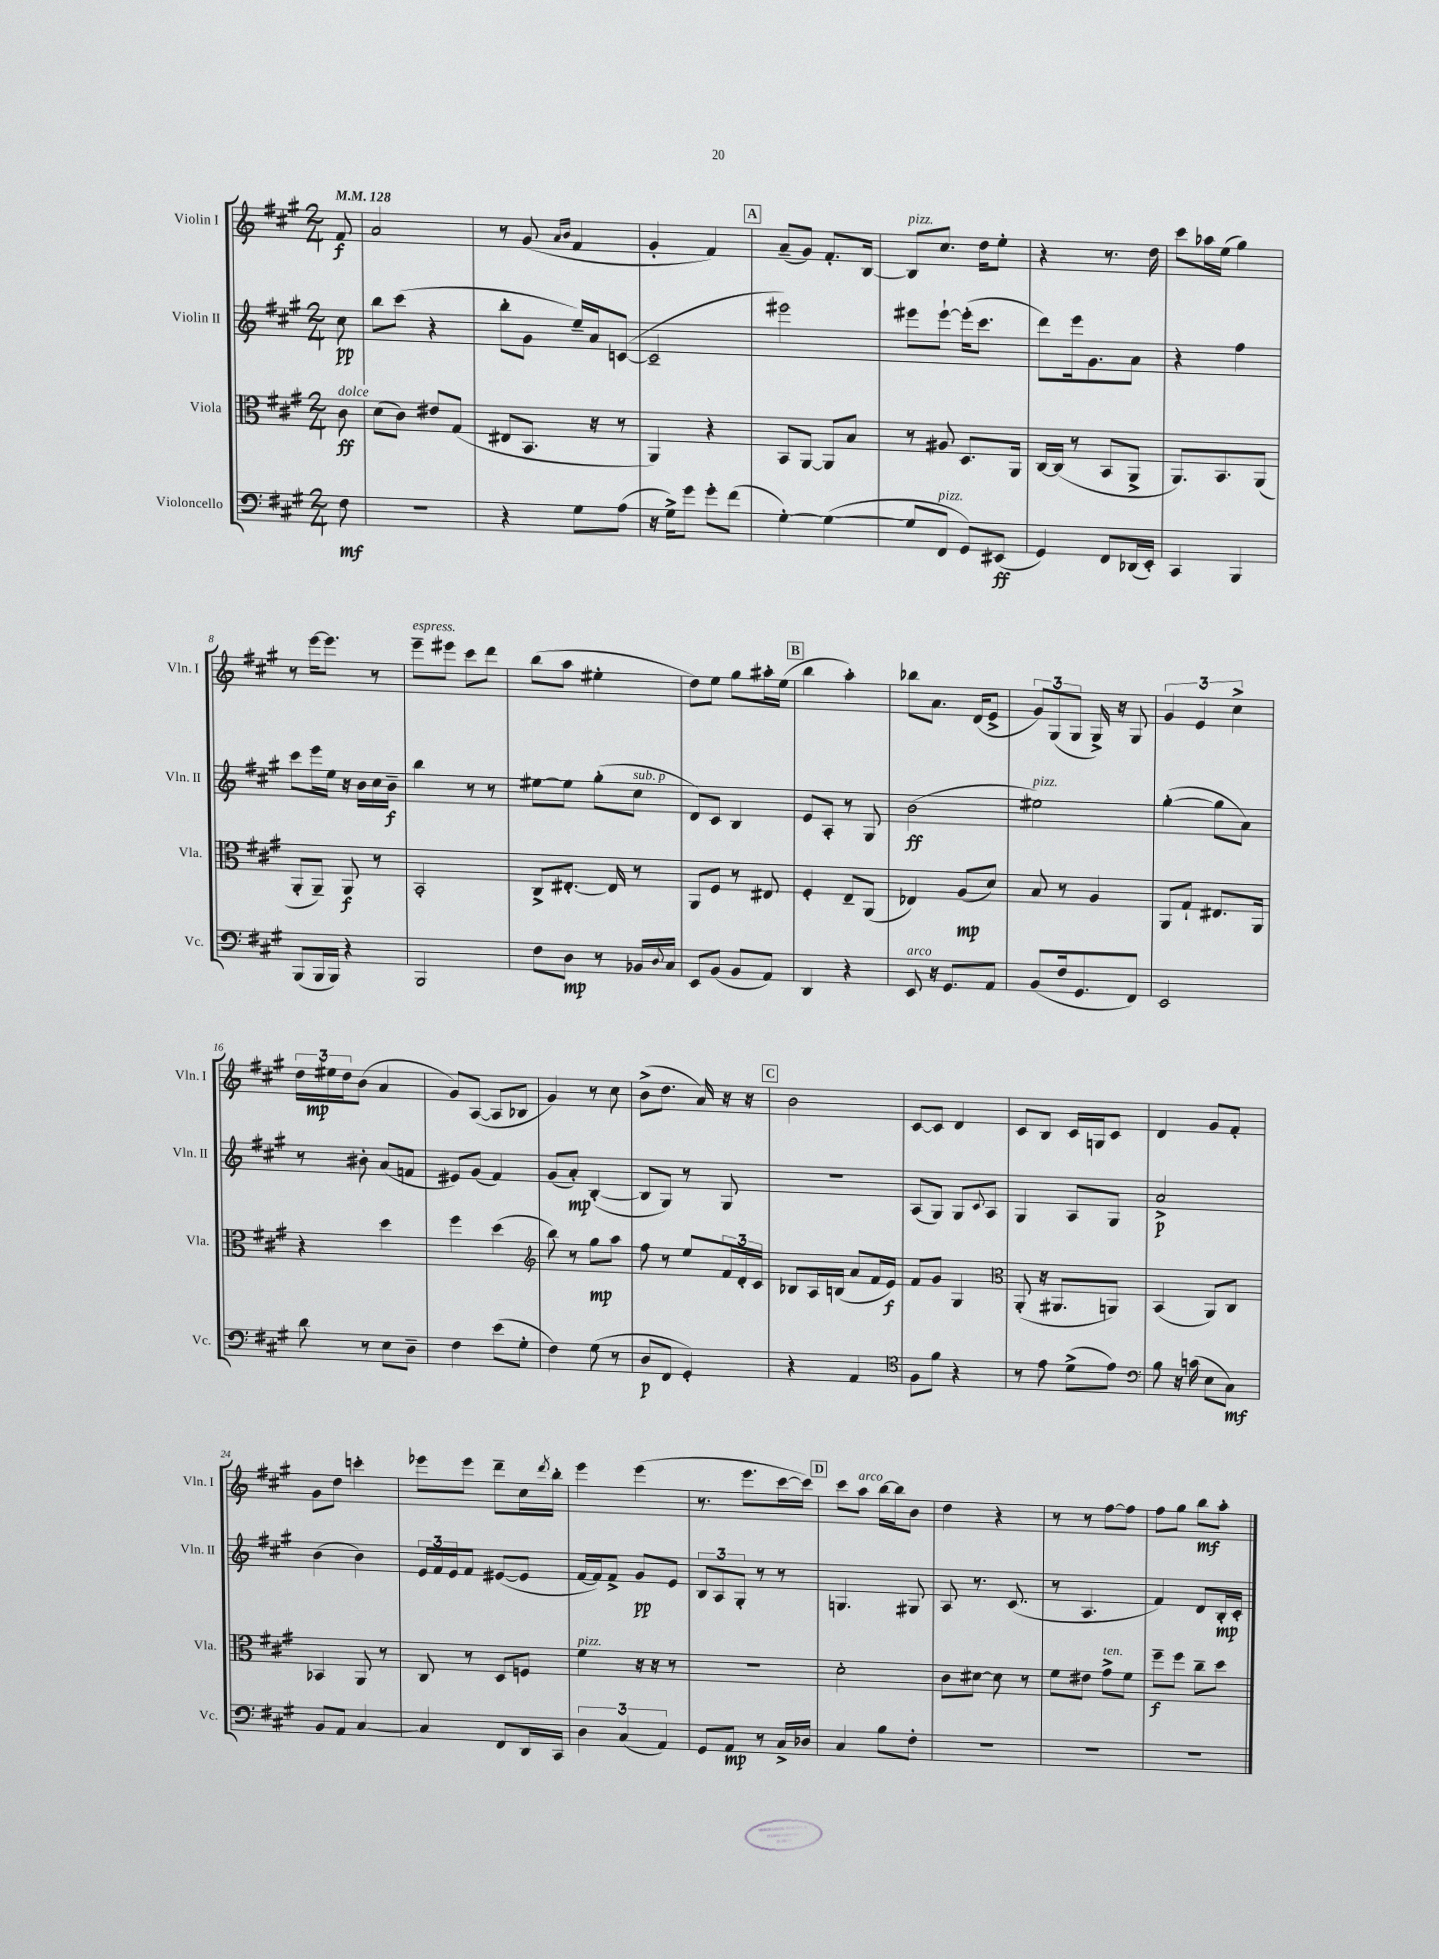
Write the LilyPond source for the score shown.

<<
\new StaffGroup <<
\new Staff = "s0" \with { instrumentName = "Violin I" shortInstrumentName = "Vln. I" } {
    \clef treble \key a \major \numericTimeSignature \time 2/4 \partial 8 \tempo 4 = 128
    fis'8\f |
    a'2 |
    r8 gis'8( \grace { a'16 b'16 } fis'4 |
    gis'4-. fis'4) |
    \mark \markup { \box "A" } a'8--( gis'8) fis'8.-. b16~ |
    b8^\markup { \italic "pizz." } cis''8. d''16 e''8-. |
    r4 r8. d''16 |
    cis'''8 aes''16 e''16( gis''4) |
    r8 e'''16~ e'''8. r8 |
    e'''8--^\markup { \italic "espress." } eis'''8 cis'''8 d'''8 |
    b''8( a''8 eis''4-. |
    d''8) e''8 gis''8 ais''16-. e''16( |
    \mark \markup { \box "B" } b''4 a''4-.) |
    bes''8 a'8. d'16( e'8-> |
    \tuplet 3/2 { gis'8) gis8( gis8 } gis16->) r16 gis8 |
    \tuplet 3/2 { gis'4 e'4 cis''4-> } |
    \tuplet 3/2 { d''16 eis''16\mp d''16 } b'8( a'4 |
    gis'8) a8~( a8 bes8 |
    gis'4) r8 cis''8 |
    b'8->( d''8. a'16) r16 r16 |
    \mark \markup { \box "C" } b'2 |
    cis'8~ cis'8 d'4 |
    cis'8 b8 cis'16 g16 cis'8 |
    d'4 gis'8 fis'8-. |
    gis'8 d''8 c'''4-. |
    ees'''8 ees'''8 d'''8-- cis''16 \acciaccatura { d'''8 } b''16-. |
    e'''4 e'''4( |
    r8. e'''8. cis'''16~ cis'''16) |
    \mark \markup { \box "D" } cis'''8 a''8^\markup { \italic "arco" } b''16~ b''16 b'8 |
    d''4 r4 |
    r8 r8 fis''8~ fis''8 |
    fis''8 gis''8 b''8\mf a''8-. \bar "|." |
}
\new Staff = "s1" \with { instrumentName = "Violin II" shortInstrumentName = "Vln. II" } {
    \clef treble \key a \major \numericTimeSignature \time 2/4 \partial 8
    cis''8\pp |
    b''8 cis'''8( r4 |
    b''8-. gis'8 e''16--) a'16 c'8~( |
    c'2-- |
    \mark \markup { \box "A" } eis'''2) |
    eis'''8 eis'''8~-! eis'''16-.( cis'''8. |
    d'''8) e'''16 gis'8. a'8 |
    r4 fis''4 |
    cis'''8 e'''16 e''16 r16 b'16 cis''16 b'16--\f |
    b''4 r8 r8 |
    eis''8~ eis''8 gis''8-.( cis''8^\markup { \italic "sub. p" } |
    d'8) cis'8 b4 |
    \mark \markup { \box "B" } e'8 a8-. r8 gis8 |
    b'2\ff( |
    eis''2^\markup { \italic "pizz." }) |
    gis''4~-.( gis''8 a'8) |
    r8 bis'8-. a'8( f'8 |
    eis'8) gis'8( fis'4) |
    gis'8( a'8-.\mp) b4~-.( |
    b8 gis8) r8 gis8 |
    \mark \markup { \box "C" } R2 |
    a8( gis8) gis8 \appoggiatura { cis'8 } a8 |
    gis4 a8 gis8 |
    a'2->\p |
    b'4( b'4) |
    \tuplet 3/2 { e'16 fis'16 e'16 } fis'8 eis'8~( eis'8 |
    fis'16~ fis'16) fis'8-> gis'8\pp e'8 |
    \tuplet 3/2 { b8 a8 gis8-. } r8 r8 |
    \mark \markup { \box "D" } g4. gis8 |
    a8 r8. cis'8.( |
    r8 a4. |
    fis'4) d'8 b16-.\mp cis'16-. \bar "|." |
}
\new Staff = "s2" \with { instrumentName = "Viola" shortInstrumentName = "Vla." } {
    \clef alto \key a \major \numericTimeSignature \time 2/4 \partial 8
    cis'8\ff^\markup { \italic "dolce" } |
    d'8( cis'8) eis'8 gis8( |
    eis8 b,8. r16 r8 |
    a,4) r4 |
    \mark \markup { \box "A" } b,8 a,8~ a,8 b8 |
    r8 ais8 d8. a,16 |
    cis16~ cis16( r8 b,8 a,8-> |
    a,8.) b,8. a,8( |
    a,8-. a,8--) a,8\f r8 |
    b,2-. |
    cis8-> eis8.~-. eis16 r8 |
    a,8 fis8 r8 eis8 |
    \mark \markup { \box "B" } fis4-. e8-- a,8( |
    ees4) a8\mp( d'8) |
    b8 r8 a4 |
    a,8 gis8-! eis8. a,16 |
    r4 d''4 |
    fis''4 d''4( |
    \clef treble b''8) r8 gis''8\mp a''8 |
    fis''8 r8 e''8 \tuplet 3/2 { fis'16 d'16-. cis'16 } |
    \mark \markup { \box "C" } bes8 a16 b16( a'8 fis'16 e'16\f) |
    fis'8 gis'8 gis4 |
    \clef alto a,8-.( r16 ais,8. a,8) |
    b,4( a,8) cis8 |
    bes,4 a,8 r8 |
    cis8 r8 d8 f8 |
    fis'4^\markup { \italic "pizz." } r16 r16 r8 |
    r2 |
    \mark \markup { \box "D" } d'2-. |
    cis'8 dis'8~ dis'8 r8 |
    fis'8 eis'8 gis'8->^\markup { \italic "ten." } fis'8 |
    fis''8--\f fis''8 cis''8-- d''8 \bar "|." |
}
\new Staff = "s3" \with { instrumentName = "Violoncello" shortInstrumentName = "Vc." } {
    \clef bass \key a \major \numericTimeSignature \time 2/4 \partial 8
    fis8\mf |
    R2 |
    r4 gis8 a8( |
    r16 gis16->) gis'8 gis'8-. fis'8( |
    \mark \markup { \box "A" } gis4~-.) gis4~( |
    gis8 fis,8^\markup { \italic "pizz." } gis,8) eis,8\ff( |
    gis,4) fis,8 des,16( e,16-.) |
    cis,4 b,,4 |
    b,,8( b,,16 b,,16) r4 |
    b,,2 |
    fis8 d8\mp r8 bes,16 \appoggiatura { d8 } cis16 |
    e,8 b,8( b,8 a,8) |
    \mark \markup { \box "B" } d,4 r4 |
    e,8^\markup { \italic "arco" } r16 gis,8. a,8 |
    b,8( fis16 gis,8. fis,8) |
    e,2 |
    d'8 r8 e8 d8-- |
    fis4 e'8( gis8-. |
    fis4) gis8( r8 |
    d8\p fis,8 gis,4-.) |
    \mark \markup { \box "C" } r4 a,4 |
    \clef tenor fis8 fis'8 r4 |
    r8 e'8 d'8->( e'8) |
    \clef bass b8 r16 c'16( e8 cis8\mf) |
    b,8 a,8 cis4~ |
    cis4 fis,8 d,16 cis,16 |
    \tuplet 3/2 { d4 cis4( a,4) } |
    gis,8 a,8\mp r8 cis16-> des16 |
    \mark \markup { \box "D" } cis4 b8 fis8-. |
    R2 |
    R2 |
    R2 \bar "|." |
}
>>
>>
